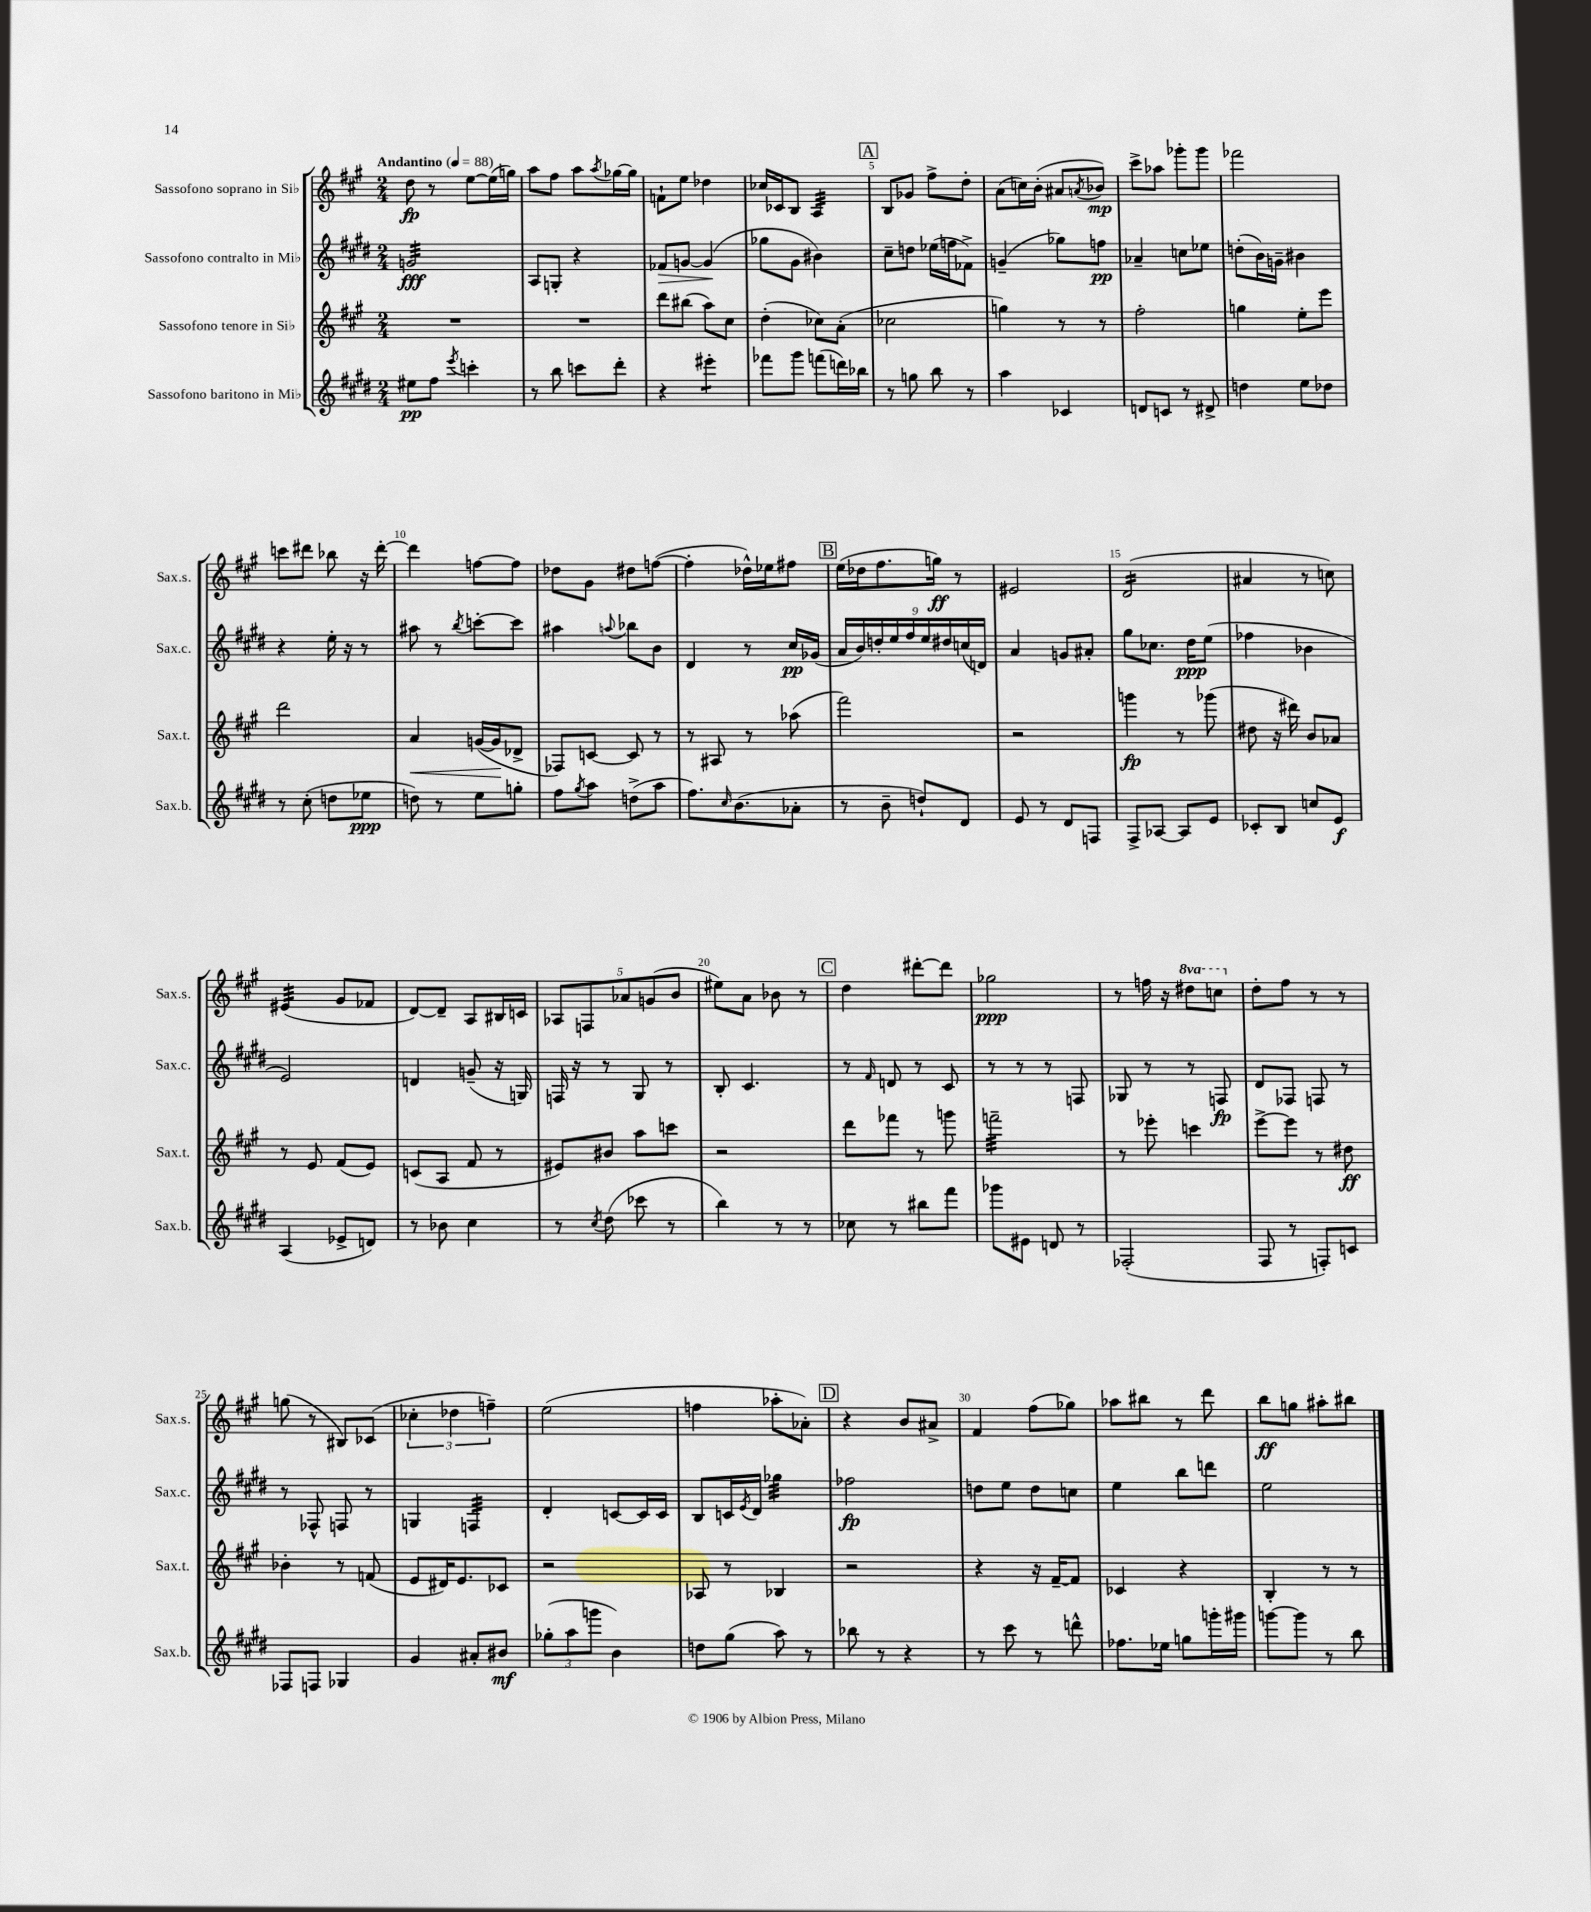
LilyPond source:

<<
\new StaffGroup <<
\new Staff = "s0" \with { instrumentName = "Sassofono soprano in Sib" shortInstrumentName = "Sax.s." } {
    \clef treble \key a \major \numericTimeSignature \time 2/4 \set Staff.ottavationMarkups = #ottavation-simple-ordinals \tempo "Andantino" 4 = 88
    d''8\fp r8 e''8~ e''16( g''16) |
    a''8 fis''8 a''8 \acciaccatura { a''8 } ges''16~ ges''16 |
    f'8-! e''8 des''4 |
    ces''16 ces'16 b8 a4:32 |
    \mark \markup { \box "A" } b8 ges'8 fis''8-> d''8-. |
    a'8( c''16) b'16-.( ais'8 \acciaccatura { a'8 } bes'8\mp) |
    cis'''8-> aes''8 ges'''8-. ges'''8 |
    fes'''2 |
    c'''8 dis'''8 bes''8 r16 dis'''16~-. |
    dis'''4 f''8~ f''8 |
    des''8 gis'8 dis''8 f''8~( |
    f''4-. des''16-^) ees''16 fis''8 |
    \mark \markup { \box "B" } e''16( des''16 fis''8. g''16\ff) r8 |
    eis'2 |
    d'2:16( |
    ais'4 r8 c''8) |
    eis'4:32( gis'8 fes'8 |
    d'8~) d'8-- a8 bis16 c'16 |
    \tuplet 5/4 { aes8 f8 aes'8 g'8( b'8 } |
    eis''8) a'8 bes'8 r8 |
    \mark \markup { \box "C" } d''4 dis'''8~-. dis'''8 |
    ges''2\ppp |
    r8 f''16 r16 \ottava #1 dis'''8 c'''8 \ottava #0 |
    d''8-. fis''8 r8 r8 |
    g''8( r8 bis8) ces'8( |
    \tuplet 3/2 { ces''4-. des''4 f''4--) } |
    e''2( |
    f''4 aes''8-. aes'8-.) |
    \mark \markup { \box "D" } r4 b'8 ais'8-> |
    fis'4 fis''8( ges''8) |
    aes''8 bis''8 r8 d'''8 |
    b''8\ff g''8 ais''8-. bis''8 \bar "|." |
}
\new Staff = "s1" \with { instrumentName = "Sassofono contralto in Mib" shortInstrumentName = "Sax.c." } {
    \clef treble \key e \major \numericTimeSignature \time 2/4
    g'2:32\fff |
    a8 g8-. r4 |
    fes'8\> g'8~ g'4\!( |
    ges''8 gis'8 bis'4) |
    \mark \markup { \box "A" } cis''8-- d''8 ees''16( f''16 fes'8->) |
    g'4--( ges''8) f''8\pp |
    aes'4-- c''8 ees''8 |
    d''8-.( b'16) g'16-- bis'4 |
    r4 e''16-. r16 r8 |
    ais''8 r8 \acciaccatura { b''8 } c'''8~-. c'''8 |
    ais''4 \appoggiatura { a''8 } bes''8 b'8 |
    dis'4 r8 cis''16\pp ges'16( |
    \mark \markup { \box "B" } \tuplet 9/8 { a'16 b'16) d''16-. e''16 fis''16 e''16 dis''16 c''16( d'16) } |
    a'4 g'8 ais'8-. |
    gis''8 ces''8. dis''16\ppp e''8( |
    fes''4 bes'4 |
    e'2) |
    d'4 g'8--( r16 g16) |
    f16 r16 r8 gis8 r8 |
    b8-. cis'4. |
    \mark \markup { \box "C" } r8 \grace { fis'16 } d'8 r8 cis'8 |
    r8 r8 r8 f8 |
    ges8 r8 r8 f8\fp |
    dis'8 fes8 f8 r8 |
    r8 fes8-^ f8 r8 |
    g4 f4:32 |
    dis'4-. c'8~ c'16 c'16 |
    b8 c'16 \acciaccatura { e'8 } dis'16 ges''4:32 |
    \mark \markup { \box "D" } fes''2\fp |
    d''8 e''8 d''8 c''8 |
    e''4 b''8 d'''8 |
    e''2 \bar "|." |
}
\new Staff = "s2" \with { instrumentName = "Sassofono tenore in Sib" shortInstrumentName = "Sax.t." } {
    \clef treble \key a \major \numericTimeSignature \time 2/4
    R2 |
    R2 |
    d'''8 bis''8( a''8) cis''8 |
    d''4-.( ces''8) a'8-.( |
    \mark \markup { \box "A" } ces''2 |
    g''4) r8 r8 |
    fis''2-. |
    g''4 e''8-. e'''8 |
    d'''2 |
    a'4\< g'16~( g'16\! des'8-> |
    fes8) c'8~ c'8 r8 |
    r8 ais8 r8 aes''8( |
    \mark \markup { \box "B" } fis'''2) |
    r2 |
    g'''4\fp r8 ges'''8( |
    dis''8 r16 dis'''16) b'8 aes'8 |
    r8 e'8 fis'8( e'8) |
    c'8( a8 fis'8 r8 |
    eis'8) bis'8 a''8 c'''8 |
    r2 |
    \mark \markup { \box "C" } d'''8 fes'''8 r8 g'''8 |
    f'''2:32-- |
    r8 ees'''8-. c'''4 |
    e'''8~-> e'''8 r8 dis''8\ff |
    bes'4-. r8 f'8( |
    e'8 dis'16) e'8. ces'8 |
    r2 |
    aes8 r8 bes4 |
    \mark \markup { \box "D" } r2 |
    r4 r16 fis'16~-- fis'8 |
    ces'4 r4 |
    b4-. r8 r8 \bar "|." |
}
\new Staff = "s3" \with { instrumentName = "Sassofono baritono in Mib" shortInstrumentName = "Sax.b." } {
    \clef treble \key e \major \numericTimeSignature \time 2/4
    eis''8\pp fis''8 \acciaccatura { e'''8 } c'''4-. |
    r8 b''8 c'''8 dis'''8-. |
    r4 eis'''4:8-. |
    fes'''8 gis'''8 f'''8( d'''16) bes''16 |
    \mark \markup { \box "A" } r8 g''8 b''8 r8 |
    a''4 ces'4 |
    d'8 c'8 r8 dis'8-> |
    d''4 e''8 des''8 |
    r8 cis''8-.( d''8 ees''8\ppp |
    d''8) r8 e''8 g''8-. |
    fis''8 \acciaccatura { gis''8 } a''8 d''8->( a''8 |
    fis''8.) \grace { cis''16 } b'8.( aes'8-. |
    \mark \markup { \box "B" } r8 b'8-- d''8-!) dis'8 |
    e'8 r8 dis'8 f8 |
    fis8-> aes8~ aes8 e'8 |
    ces'8-. b8 c''8 e'8\f |
    a4( ees'8-> d'8) |
    r8 bes'8 cis''4 |
    r8 \acciaccatura { cis''8 } dis''8( ces'''8 r8 |
    b''4) r8 r8 |
    \mark \markup { \box "C" } ces''8 r8 bis''8 fis'''8 |
    ges'''8 eis'8 d'8 r8 |
    fes2-.( |
    fis8 r8 f8-.) c'8 |
    fes8 f8 ges4 |
    gis'4 ais'8-. bis'8\mf |
    \tuplet 3/2 { ges''8-.( a''8 g'''8 } b'4) |
    d''8 gis''8( a''8) r8 |
    \mark \markup { \box "D" } bes''8 r8 r4 |
    r8 cis'''8 r8 d'''8-^ |
    fes''8. ees''16 g''8 g'''16-. gis'''16 |
    g'''8~ g'''8 r8 b''8 \bar "|." |
}
>>
>>
\layout { \context { \Score \override BarNumber.break-visibility = ##(#f #t #t) barNumberVisibility = #(every-nth-bar-number-visible 5) } }
